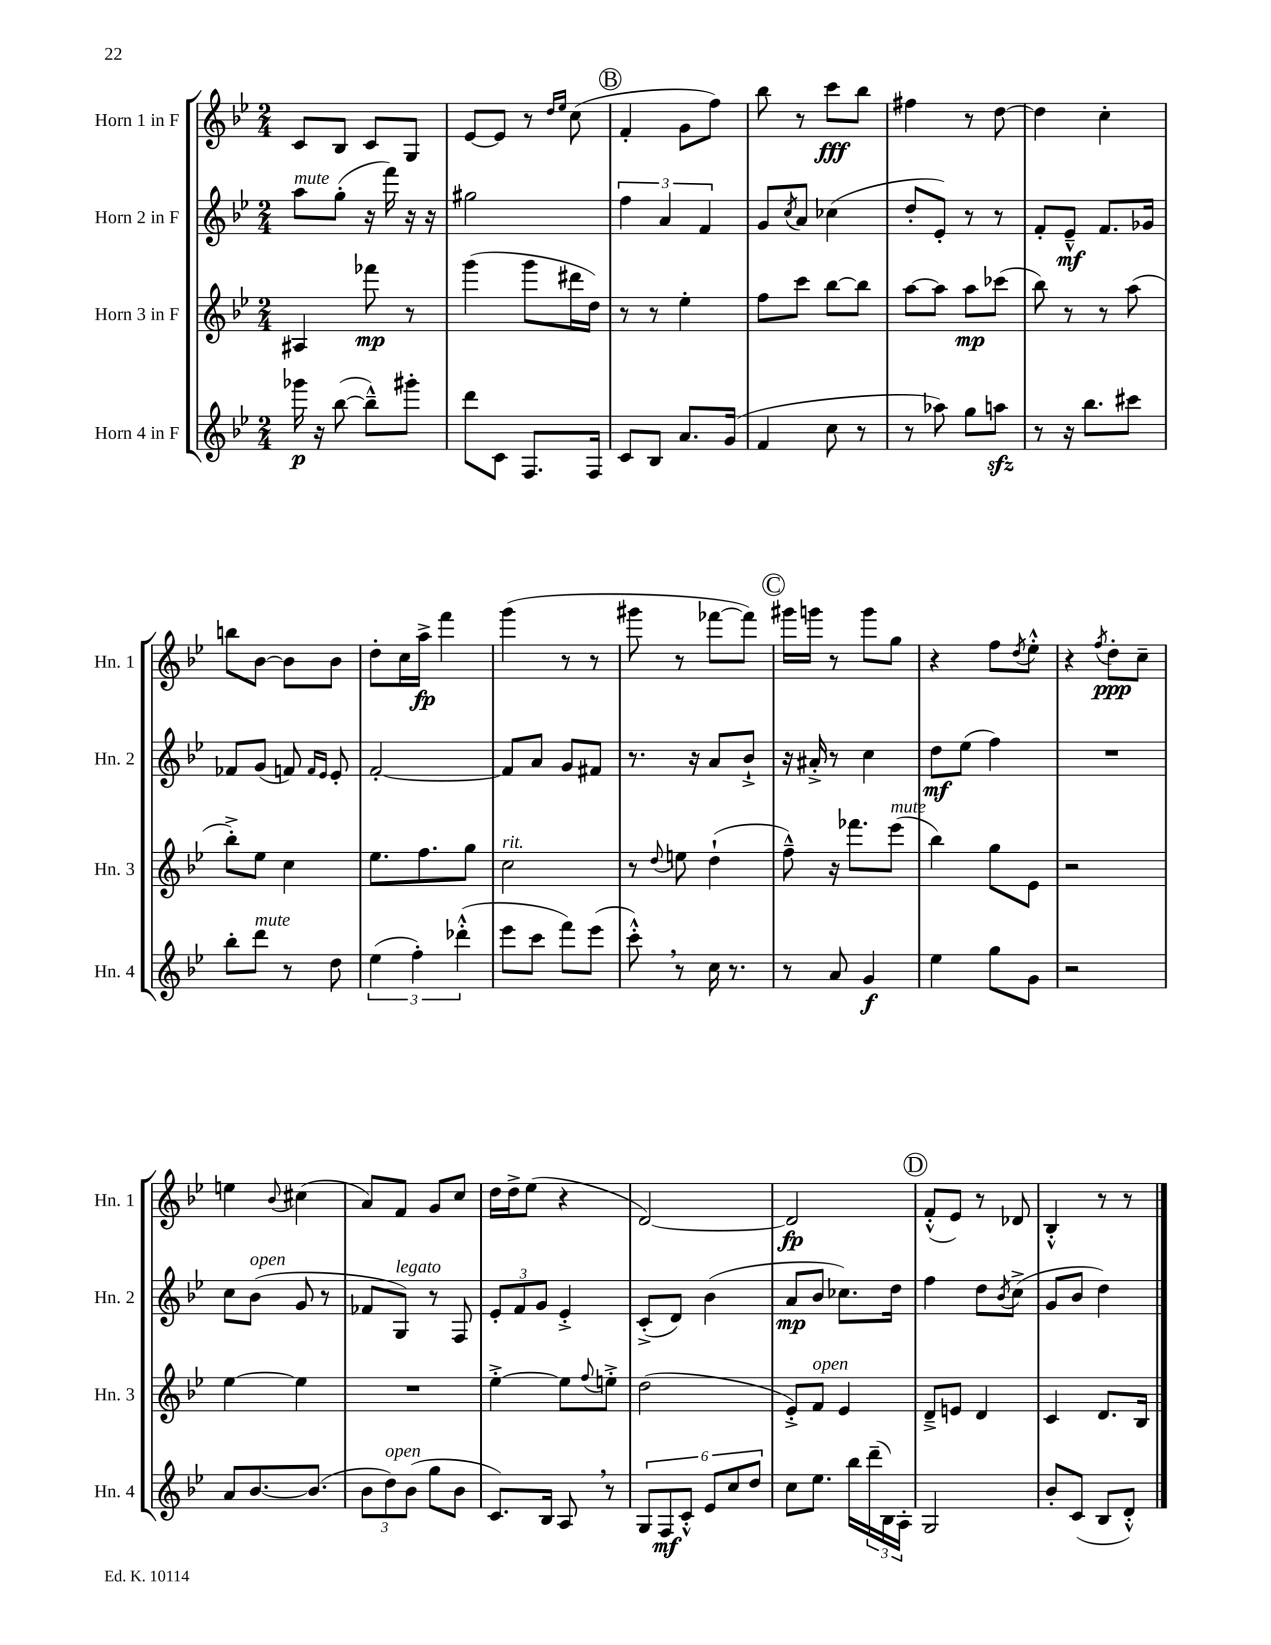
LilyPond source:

<<
\new StaffGroup <<
\new Staff = "s0" \with { instrumentName = "Horn 1 in F" shortInstrumentName = "Hn. 1" } {
    \clef treble \key bes \major \numericTimeSignature \time 2/4
    c'8 bes8 c'8 g8 |
    ees'8~ ees'8 r8 \grace { d''16 ees''16 } c''8( |
    \mark \markup { \circle "B" } f'4-. g'8 f''8) |
    bes''8 r8 c'''8\fff bes''8 |
    fis''4 r8 d''8~ |
    d''4 c''4-. |
    b''8 bes'8~ bes'8 bes'8 |
    d''8-. c''16 a''16->\fp f'''4 |
    g'''4( r8 r8 |
    gis'''8 r8 fes'''8~ fes'''8) |
    \mark \markup { \circle "C" } gis'''16 g'''16 r8 g'''8 g''8 |
    r4 f''8 \acciaccatura { d''8 } ees''8-.-^ |
    r4 \acciaccatura { f''8 } d''8-.\ppp c''8-- |
    e''4 \appoggiatura { bes'8 } cis''4( |
    a'8) f'8 g'8 c''8 |
    d''16 d''16-> ees''8( r4 |
    d'2~) |
    d'2\fp |
    \mark \markup { \circle "D" } f'8-.-^( ees'8) r8 des'8 |
    bes4-.-^ r8 r8 \bar "|." |
}
\new Staff = "s1" \with { instrumentName = "Horn 2 in F" shortInstrumentName = "Hn. 2" } {
    \clef treble \key bes \major \numericTimeSignature \time 2/4
    a''8^\markup { \italic "mute" } g''8-.( r16 f'''16) r16 r16 |
    gis''2 |
    \mark \markup { \circle "B" } \tuplet 3/2 { f''4 a'4 f'4 } |
    g'8 \acciaccatura { c''8 } a'8 ces''4( |
    d''8-. ees'8-.) r8 r8 |
    f'8-. ees'8---^\mf f'8. ges'16 |
    fes'8 g'8( f'8) \grace { f'16 ees'16 } ees'8-. |
    f'2~-. |
    f'8 a'8 g'8 fis'8 |
    r8. r16 a'8 bes'8-!-> |
    \mark \markup { \circle "C" } r16 ais'16-.-> r8 c''4 |
    d''8\mf ees''8( f''4) |
    R2 |
    c''8 bes'8^\markup { \italic "open" }( g'8 r8 |
    fes'8 g8^\markup { \italic "legato" }) r8 f8 |
    \tuplet 3/2 { ees'8-. f'8 g'8 } ees'4-.-> |
    c'8-.->( d'8) bes'4( |
    a'8\mp bes'8 ces''8.) d''16 |
    \mark \markup { \circle "D" } f''4 d''8 \acciaccatura { bes'8 } c''8->( |
    g'8 bes'8 d''4) \bar "|." |
}
\new Staff = "s2" \with { instrumentName = "Horn 3 in F" shortInstrumentName = "Hn. 3" } {
    \clef treble \key bes \major \numericTimeSignature \time 2/4
    ais4 fes'''8\mp r8 |
    g'''4( g'''8 dis'''16 d''16) |
    \mark \markup { \circle "B" } r8 r8 ees''4-. |
    f''8 c'''8 bes''8~ bes''8 |
    a''8~ a''8 a''8\mp ces'''8( |
    bes''8) r8 r8 a''8( |
    bes''8-.->) ees''8 c''4 |
    ees''8. f''8. g''8 |
    c''2^\markup { \italic "rit." } |
    r8 \appoggiatura { d''8 } e''8 d''4-!( |
    \mark \markup { \circle "C" } f''8---^) r16 fes'''8. ees'''8^\markup { \italic "mute" }( |
    bes''4) g''8 ees'8 |
    r2 |
    ees''4~ ees''4 |
    R2 |
    ees''4~-.-> ees''8 \appoggiatura { f''8 } e''8-.-> |
    d''2( |
    ees'8-.->) f'8^\markup { \italic "open" } ees'4 |
    \mark \markup { \circle "D" } d'8---> e'8 d'4 |
    c'4 d'8. bes16 \bar "|." |
}
\new Staff = "s3" \with { instrumentName = "Horn 4 in F" shortInstrumentName = "Hn. 4" } {
    \clef treble \key bes \major \numericTimeSignature \time 2/4
    ges'''16\p r16 bes''8~( bes''8---^) gis'''8-. |
    d'''8 c'8 f8. f16 |
    \mark \markup { \circle "B" } c'8 bes8 a'8. g'16( |
    f'4 c''8 r8 |
    r8 aes''8) g''8 a''8\sfz |
    r8 r16 bes''8. cis'''8 |
    bes''8-. d'''8^\markup { \italic "mute" } r8 d''8 |
    \tuplet 3/2 { ees''4( f''4-.) des'''4-.-^( } |
    ees'''8 c'''8 f'''8) ees'''8( |
    c'''8-.-^) \breathe r8 c''16 r8. |
    \mark \markup { \circle "C" } r8 a'8 g'4\f |
    ees''4 g''8 g'8 |
    r2 |
    a'8 bes'8.~ bes'8.( |
    \tuplet 3/2 { bes'8 d''8^\markup { \italic "open" }) bes'8( } g''8 bes'8 |
    c'8.) bes16 a8 \breathe r8 |
    \tuplet 6/4 { g8 f8\mf c'8-.-^ ees'8 c''8 d''8 } |
    c''8 ees''8. bes''16 \tuplet 3/2 { d'''16--( bes16) a16-. } |
    \mark \markup { \circle "D" } g2 |
    bes'8-. c'8( bes8 d'8-.-^) \bar "|." |
}
>>
>>
\layout { \context { \Score \remove "Bar_number_engraver" } }
